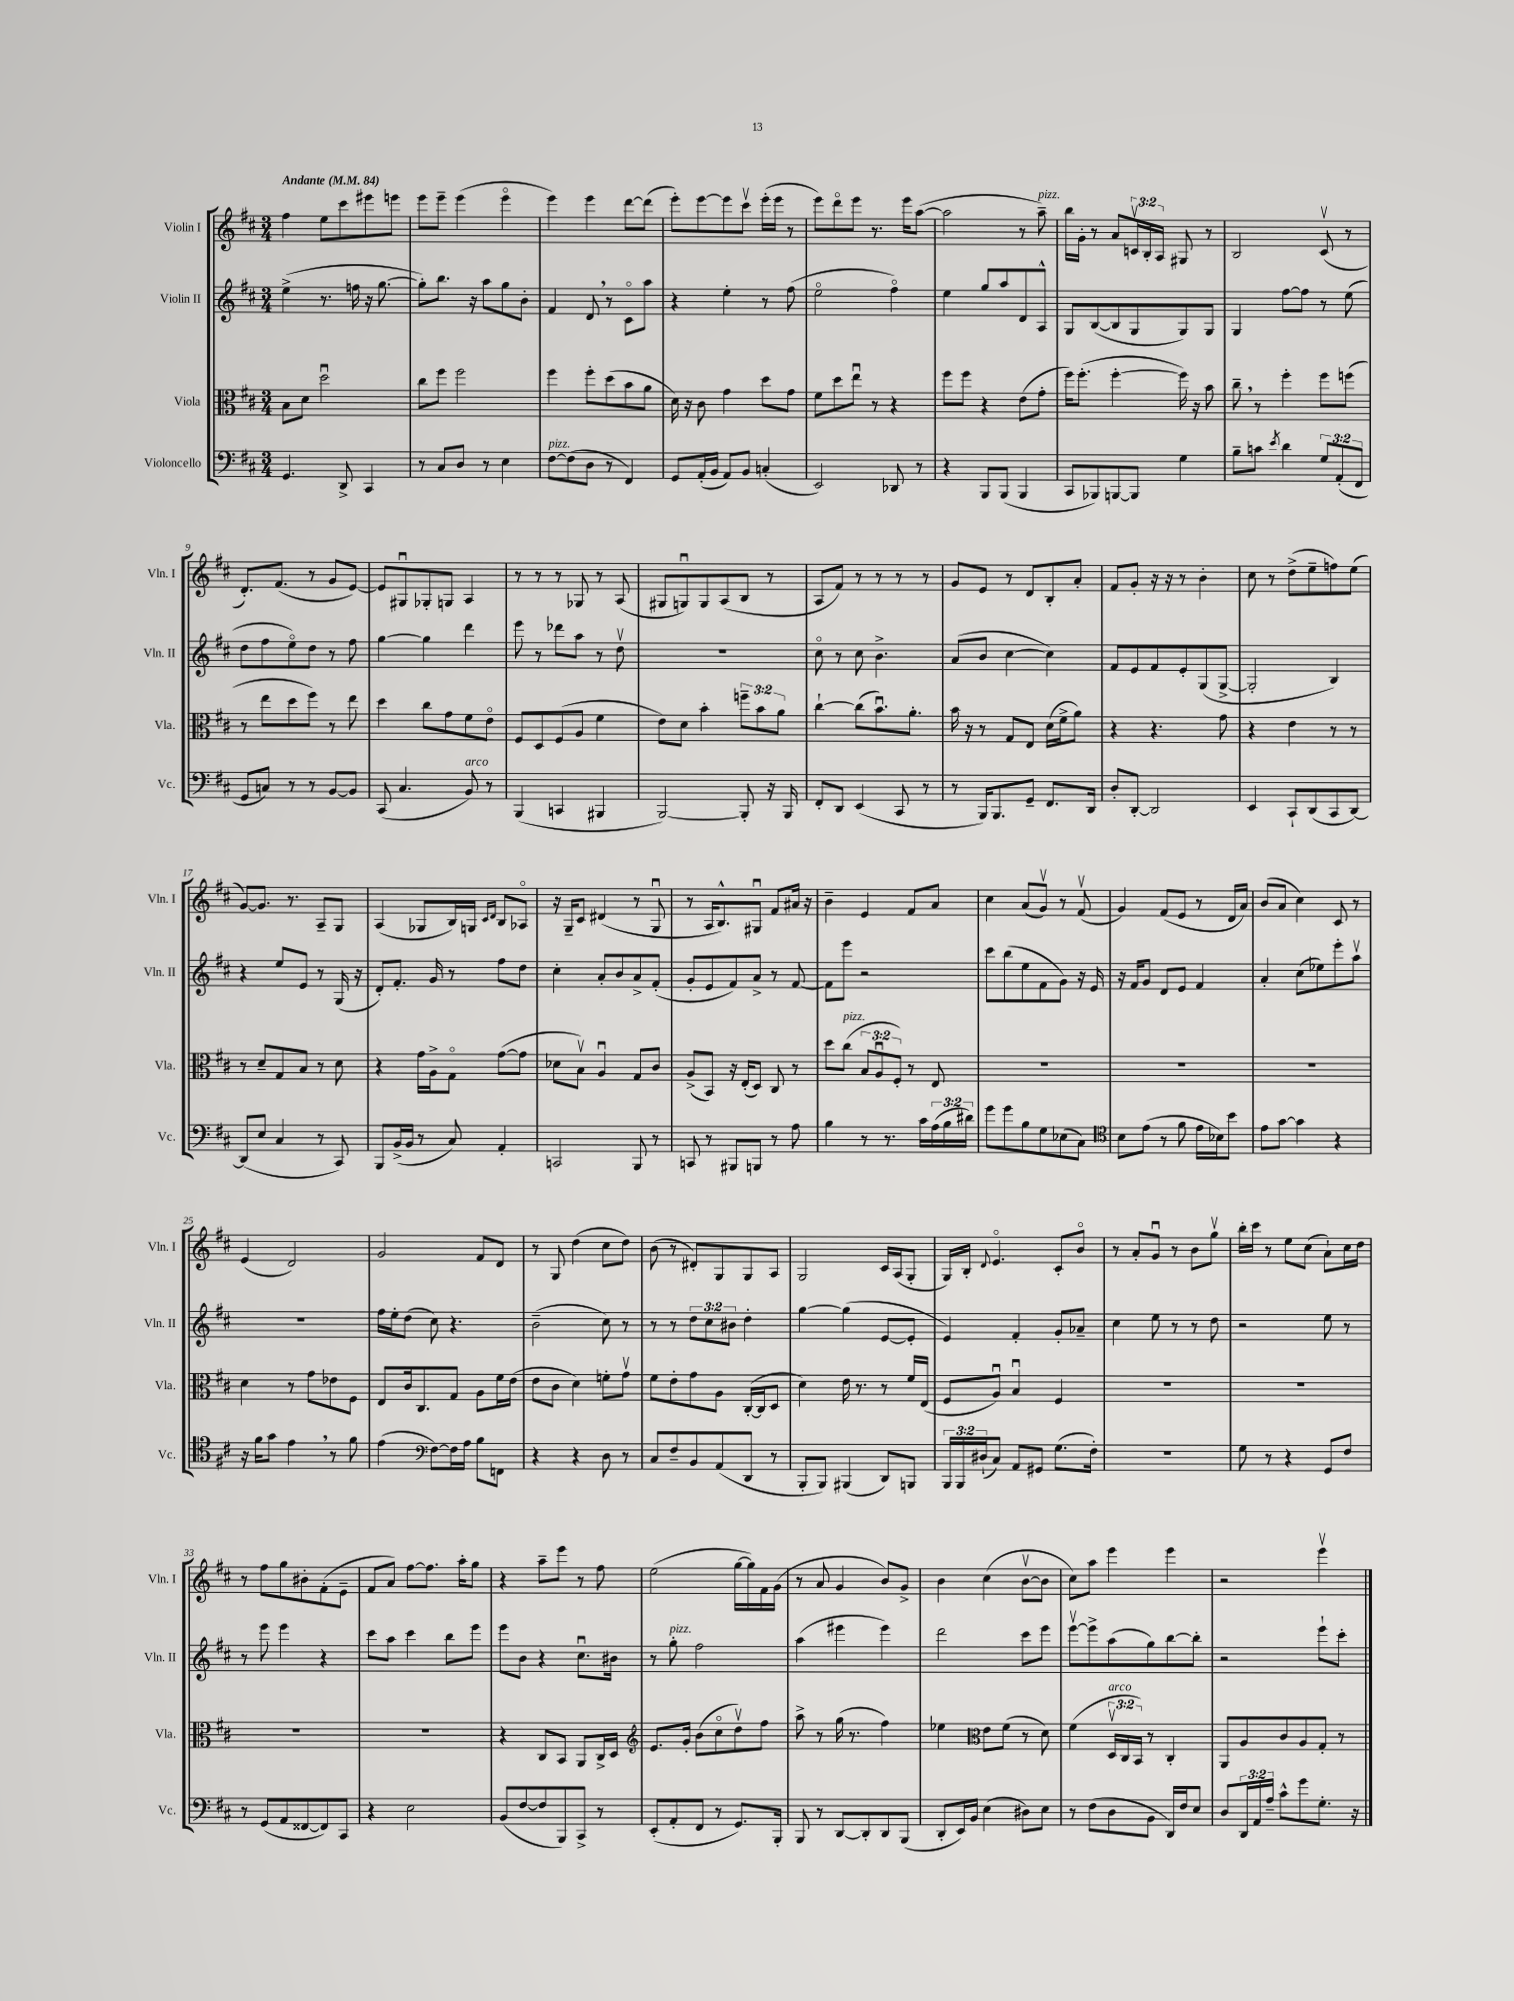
<<
\new StaffGroup <<
\new Staff = "s0" \with { instrumentName = "Violin I" shortInstrumentName = "Vln. I" } {
    \clef treble \key d \major \numericTimeSignature \time 3/4 \override Staff.TupletNumber.text = #tuplet-number::calc-fraction-text \tempo "Andante" 4 = 84
    fis''4 e''8 cis'''8 eis'''8 e'''8 |
    e'''8 e'''8-- e'''4( e'''4\flageolet |
    e'''4) e'''4 d'''8~ d'''8( |
    e'''8-.) e'''8~ e'''8 cis'''8\upbow e'''16-.( e'''16 r8 |
    e'''8) d'''8\flageolet e'''8 r8. e'''16 a''8~( |
    a''2 r8 a''8--^\markup { \italic "pizz." }) |
    b''16 g'16-. r8 a'8 \tuplet 3/2 { c'16\upbow b16-. a16 } gis8 r8 |
    b2 cis'8\upbow( r8 |
    d'8.-.) fis'8.( r8 g'8 e'8~) |
    e'8 gis8\downbow ges8-. g8 a4 |
    r8 r8 r8 ges8 r8 a8( |
    gis8 g8\downbow) g8 a8( b8 r8 |
    a8 fis'8) r8 r8 r8 r8 |
    g'8 e'8 r8 d'8 b8-. a'8-. |
    fis'8 g'8-. r16 r16 r8 b'4-. |
    cis''8 r8 d''8->( e''8-- f''8) e''8( |
    g'8~) g'8. r8. a8-- g8 |
    a4( ges8 b16) g16 \grace { cis'16 d'16 } b8 aes8\flageolet |
    r16 g16-- cis'8 dis'4( r8 g8\downbow |
    r8 a16 b8.-^) gis8\downbow fis'8 ais'16 r16 |
    b'4-- e'4 fis'8 a'8 |
    cis''4 a'8( g'8\upbow) r8 fis'8\upbow( |
    g'4) fis'8( e'8 r8 d'16 a'16) |
    b'8( a'8 cis''4) cis'8 r8 |
    e'4( d'2) |
    g'2 fis'8 d'8 |
    r8 g8 d''4( cis''8 d''8) |
    b'8( r8 dis'8-.) g8 g8 a8 |
    g2 cis'16 a16( g8-. |
    g16) b16-. \appoggiatura { d'8 } e'4.\flageolet cis'8-. b'8\flageolet |
    r8 a'8-. g'8\downbow r8 b'8 g''8\upbow |
    b''16-. cis'''16 r8 e''8 cis''8( a'8-!) cis''16 d''16 |
    r8 fis''8 g''8 bis'8-. fis'8-.( e'8-- |
    fis'8 a'8) fis''8~ fis''8. a''16-. g''8 |
    r4 a''8-- e'''8 r8 fis''8 |
    e''2( g''16~ g''16) fis'16 g'16( |
    r8 a'8 g'4 b'8) g'8-> |
    b'4 cis''4( b'8~\upbow b'8 |
    cis''8) a''8 e'''4 e'''4 |
    r2 e'''4\upbow \bar "|." |
}
\new Staff = "s1" \with { instrumentName = "Violin II" shortInstrumentName = "Vln. II" } {
    \clef treble \key d \major \numericTimeSignature \time 3/4 \override Staff.TupletNumber.text = #tuplet-number::calc-fraction-text
    e''4->( r8. f''16 r16 g''8.~ |
    g''8-.) b''8. r16 a''8 g''8 b'8-. |
    fis'4 d'8 \breathe r8 cis'8\flageolet a''8 |
    r4 e''4-. r8 fis''8( |
    e''2\flageolet fis''4\flageolet) |
    e''4 g''8 a''8 d'8 a8-^ |
    g8 b8~( b8 g8 g8) g8 |
    g4 fis''8~ fis''8 r8 e''8( |
    d''8 fis''8 e''8\flageolet) d''8 r8 fis''8 |
    g''4~ g''4 d'''4 |
    e'''8 r8 des'''8 a''8 r8 d''8\upbow |
    R2. |
    cis''8\flageolet r8 cis''8 b'4.-> |
    a'8( b'8 cis''4~ cis''4) |
    fis'8 e'8 fis'8 e'8-. g8( g8~-> |
    g2-. b4) |
    r4 e''8 e'8 r8 g16( r16 |
    d'8-.) fis'8.-. g'16 r8 fis''8 d''8 |
    cis''4-. a'8-. b'8 a'8-> fis'8-.( |
    g'8-. e'8 fis'8) a'8-> r8 fis'8~ |
    fis'8 e'''8 r2 |
    cis'''8 b''8( e''8 fis'8 g'8) r16 e'16 |
    r16 fis'16 g'8 d'8 e'8 fis'4 |
    a'4-. cis''8( ees''8) e'''8-. a''8\upbow |
    R2. |
    fis''16 e''16-. d''8( cis''8) r4. |
    b'2--( cis''8) r8 |
    r8 r8 \tuplet 3/2 { d''8 cis''8 bis'8 } d''4-. |
    g''4~ g''4( e'8~ e'8-. |
    e'4) fis'4-. g'8-. aes'8-- |
    cis''4 e''8 r8 r8 d''8 |
    r2 e''8 r8 |
    r8 e'''8 e'''4 r4 |
    cis'''8 a''8 cis'''4 b''8 e'''8 |
    e'''8 b'8 r4 cis''8.\downbow bis'16 |
    r8 g''8-.^\markup { \italic "pizz." } fis''2 |
    a''4( eis'''4 eis'''4) |
    d'''2 cis'''8 e'''8 |
    e'''8~\upbow e'''8-> a''8( g''8) b''8~ b''8-. |
    r2 e'''8-! cis'''8-. \bar "|." |
}
\new Staff = "s2" \with { instrumentName = "Viola" shortInstrumentName = "Vla." } {
    \clef alto \key d \major \numericTimeSignature \time 3/4 \override Staff.TupletNumber.text = #tuplet-number::calc-fraction-text
    b8 d'8 d''2\downbow |
    cis''8 fis''8 fis''2 |
    fis''4 fis''8-. d''8( b'8 a'8 |
    d'16) r16 cis'8 g'4 d''8 g'8 |
    fis'8 d''8 e''8\downbow r8 r4 |
    fis''8 fis''8 r4 e'8( g'8-. |
    fis''16) fis''8.-.( fis''4~-. fis''16) r16 b'8 |
    cis''8-- \breathe r8 fis''4-. fis''8 f''8( |
    r8 e''8 d''8 fis''8) r8 e''8 |
    d''4 cis''8 g'8 fis'8 e'8\flageolet |
    fis8 d8 fis8( a8 fis'4 |
    e'8) d'8 b'4-. \tuplet 3/2 { f''8-- b'8 a'8 } |
    cis''4~-! cis''8( b'8.\downbow) a'8.-. |
    b'16 r16 r8 g8 e8 d'16( fis'16-> a'8) |
    r4 r4. g'8 |
    r4 e'4 r8 r8 |
    r8 d'8-- g8 b8 r8 d'8 |
    r4 g'16 a16-> g8\flageolet g'8~( g'8 |
    des'8 b8\upbow) a4\downbow g8 cis'8 |
    a8->( b,8) r16 e16-.( d8) cis8 r8 |
    d''8 cis''8^\markup { \italic "pizz." }( \tuplet 3/2 { b8 a8\downbow fis8-.) } r8 e8 |
    R2. |
    R2. |
    R2. |
    d'4 r8 g'8 ees'8 fis8 |
    e8 cis'16 cis8. g8 a8 fis'16 e'16( |
    e'8 cis'8 d'4) f'8-. g'8\upbow |
    fis'8 e'8-. g'8 a8 cis16~-.( cis16 d8 |
    d'4) e'16 r8. r8 fis'16 e16( |
    fis8 a8\downbow) b4\downbow fis4 |
    R2. |
    R2. |
    R2. |
    R2. |
    r4 cis8 b,8 a,8 cis16-> d16 |
    \clef treble e'8. g'16-. b'8( cis''8\flageolet d''8\upbow) fis''8 |
    a''8-> r8 g''16( r8. fis''4) |
    ees''4 \clef alto e'8 fis'8( r8 d'8) |
    fis'4( \tuplet 3/2 { d16\upbow^\markup { \italic "arco" } cis16 b,16) } r8 cis4-. |
    a,8 a8 cis'8 a8 g8-. r8 \bar "|." |
}
\new Staff = "s3" \with { instrumentName = "Violoncello" shortInstrumentName = "Vc." } {
    \clef bass \key d \major \numericTimeSignature \time 3/4 \override Staff.TupletNumber.text = #tuplet-number::calc-fraction-text
    g,4. d,8-> cis,4 |
    r8 cis8 d8 r8 e4 |
    fis8~^\markup { \italic "pizz." } fis8( d8 r8 fis,4) |
    g,8 a,16-.( b,16 a,8) b,8 c4-.( |
    e,2) des,8 r8 |
    r4 b,,8 b,,8( b,,4 |
    cis,8 bes,,8) b,,8~ b,,8 g4 |
    b8-- c'8 \acciaccatura { e'8 } d'4 \tuplet 3/2 { g8 a,8-.( fis,8 } |
    g,8 c8) r8 r8 b,8~ b,8 |
    cis,8( cis4. b,8^\markup { \italic "arco" }) r8 |
    b,,4( c,4 bis,,4 |
    b,,2~) b,,8-. r16 b,,16 |
    fis,8-. d,8 e,4( cis,8 r8 |
    r8 b,,16) b,,8. g,8-- fis,8. d,16 |
    d8-. d,8~-. d,2 |
    e,4 cis,8-! d,8( cis,8 d,8~) |
    d,8( e8 cis4 r8 cis,8) |
    b,,8 b,16->( b,16 r8 cis8) a,4-. |
    c,2 b,,8 r8 |
    c,8 r8 bis,,8 b,,8 r8 a8 |
    b4 r8 r8. cis'16 \tuplet 3/2 { a16( b16 dis'16) } |
    g'8 g'8 b8 g8 ees8( cis8) |
    \clef tenor b8 e'8( r8 fis'8 e'16 bes16) b'8 |
    e'8 g'8~ g'4 r4 |
    r16 fis'16 g'8 e'4 \breathe r8 fis'8 |
    e'4( \clef bass fis8~) fis16 a16 b8 f,8 |
    r4 r4 d8 r8 |
    cis8 fis8-- b,8 a,8( d,8 r8 |
    b,,8-. b,,8) bis,,4( d,8) b,,8 |
    \tuplet 3/2 { b,,16 b,,16 dis16-!( } cis8) a,8 gis,8 g8.( fis16-.) |
    R2. |
    g8 r8 r4 g,8 fis8 |
    r8 g,8( a,8 fisis,8~ fisis,8) cis,8 |
    r4 e2 |
    b,8( fis8~ fis8 b,,8) cis,8-> r8 |
    e,8-.( a,8-. fis,8 r8 g,8.) b,,16-. |
    b,,8 r8 d,8~ d,8-. d,8 b,,8( |
    d,8-. e,16) b,16 e4( dis8) e8 |
    r8 fis8( d8 b,8 d,16) fis16 e8 |
    d8 \tuplet 3/2 { d,16 a,16 a16-- } cis'8-^ g'8 g8.-. r16 \bar "|." |
}
>>
>>
